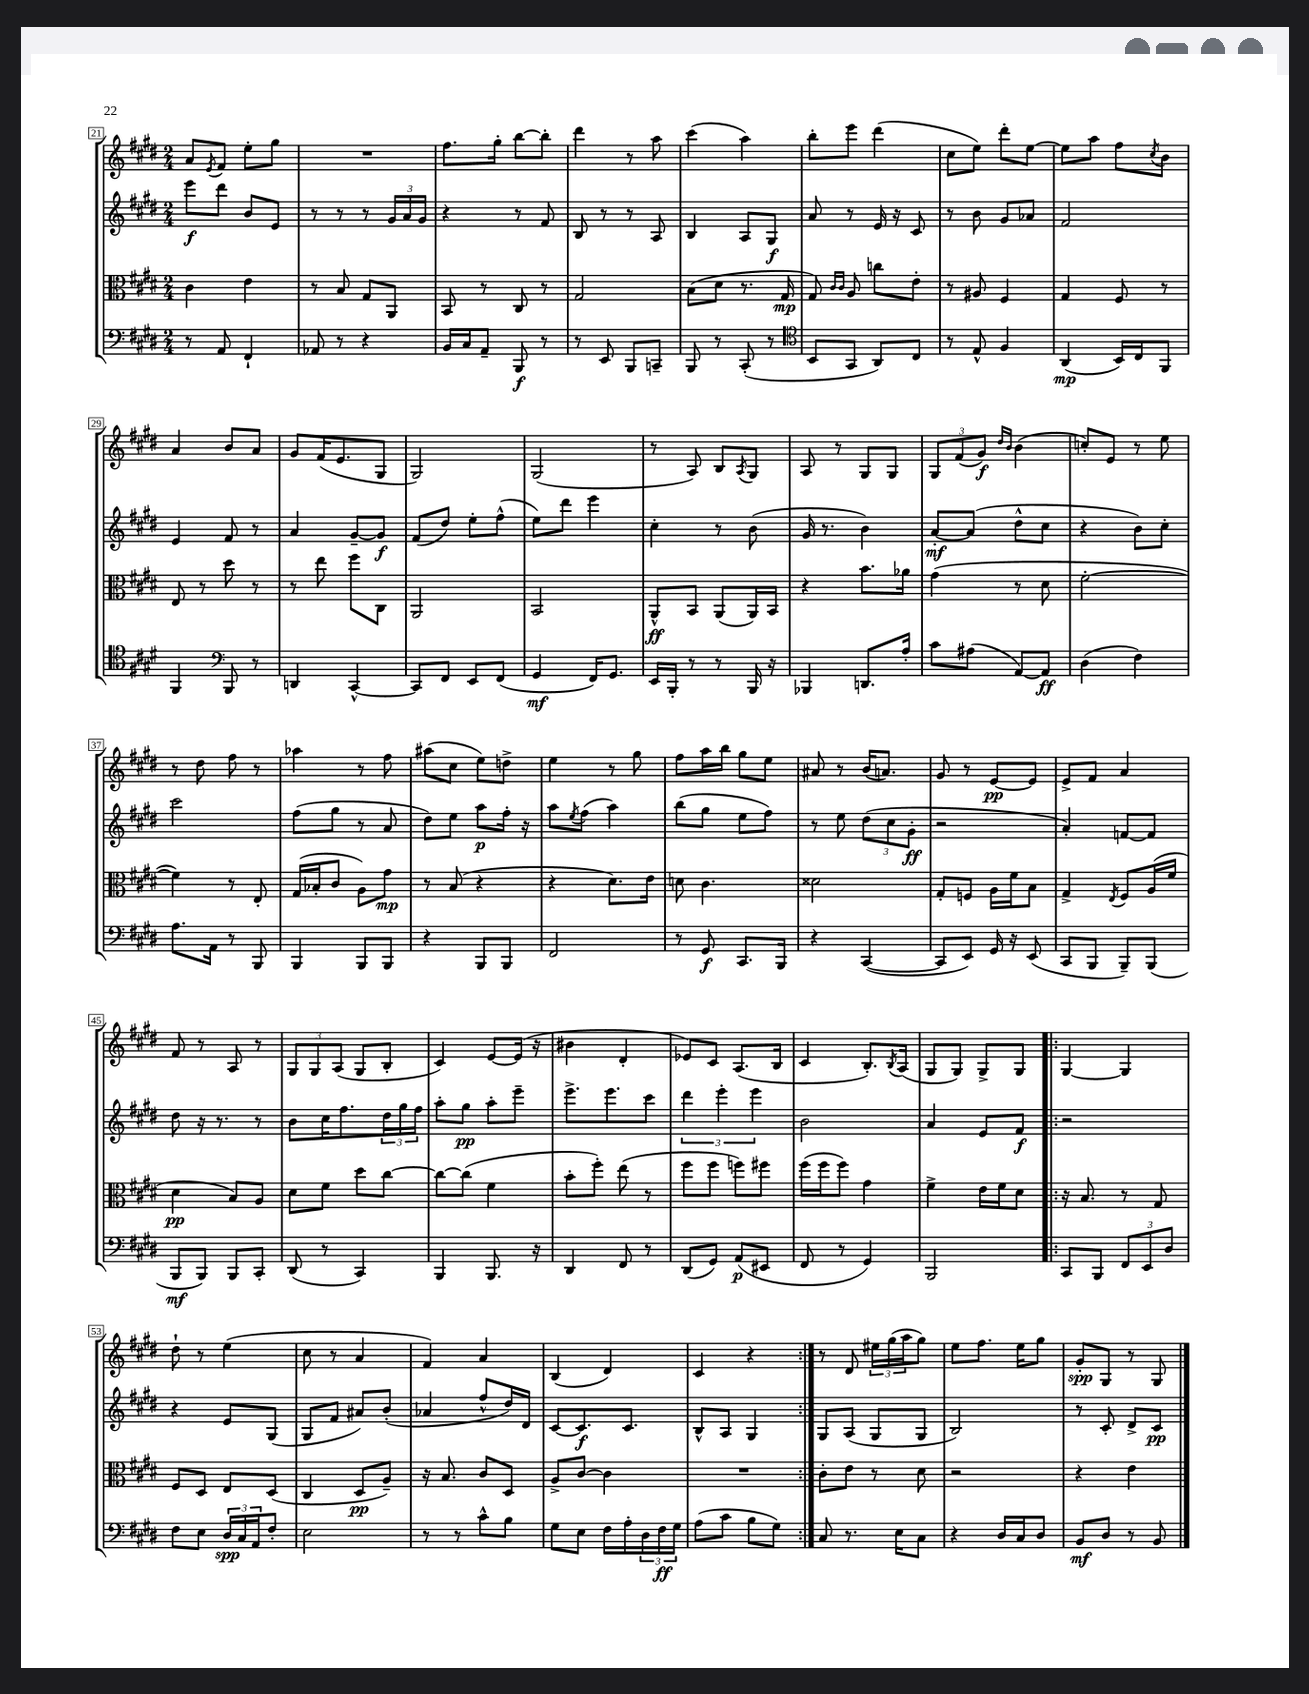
<<
\new StaffGroup <<
\new Staff = "s0" {
    \clef treble \key e \major \numericTimeSignature \time 2/4
    a'8 \acciaccatura { e'8 } fis'8 e''8-. gis''8 |
    R2 |
    fis''8. gis''16-. b''8~ b''8-. |
    dis'''4 r8 a''8 |
    cis'''4( a''4) |
    b''8-. e'''8 dis'''4( |
    cis''8 e''8) dis'''8-. e''8~ |
    e''8 a''8 fis''8 \acciaccatura { cis''8 } b'8 |
    a'4 b'8 a'8 |
    gis'8 fis'16( e'8. gis8 |
    gis2) |
    gis2( |
    r8 a8) b8 \acciaccatura { a8 } gis8 |
    a8 r8 gis8 gis8 |
    \tuplet 3/2 { gis8 fis'8( gis'8\f) } \grace { dis''16 b'16 } b'4( |
    c''8-.) e'8 r8 e''8 |
    r8 dis''8 fis''8 r8 |
    aes''4 r8 fis''8 |
    ais''8( cis''8 e''8) d''8-> |
    e''4 r8 gis''8 |
    fis''8 a''16 b''16 gis''8 e''8 |
    ais'8 r8 b'16( a'8.) |
    gis'8 r8 e'8~\pp e'8 |
    e'8-> fis'8 a'4 |
    fis'8 r8 a8 r8 |
    \tuplet 3/2 { gis8 gis8 a8( } gis8 b8-. |
    cis'4) e'8~ e'16( r16 |
    bis'4 dis'4-. |
    ees'8) cis'8 a8.( b16 |
    cis'4 b8.-.) \acciaccatura { b8 } a16( |
    gis8 gis8) gis8-> gis8 |
    \repeat volta 2 { gis4~ gis4 |
    dis''8-! r8 e''4( |
    cis''8 r8 a'4 |
    fis'4) a'4 |
    b4( dis'4) |
    cis'4 r4 | }
    r8 dis'8 \tuplet 3/2 { eis''16 gis''16( a''16 } gis''8) |
    e''8 fis''8. e''16 gis''8 |
    gis'8-.\spp gis8 r8 gis8 \bar "|." |
}
\new Staff = "s1" {
    \clef treble \key e \major \numericTimeSignature \time 2/4
    e'''8\f dis'''8 b'8 e'8 |
    r8 r8 r8 \tuplet 3/2 { gis'16 a'16 gis'16 } |
    r4 r8 fis'8 |
    b8 r8 r8 a8 |
    b4 a8 gis8\f |
    a'8 r8 e'16 r16 cis'8 |
    r8 b'8 gis'8 aes'8 |
    fis'2 |
    e'4 fis'8 r8 |
    a'4 gis'8~-- gis'8\f |
    fis'8( dis''8) e''8-. fis''8-^( |
    e''8) dis'''8 e'''4 |
    cis''4-. r8 b'8( |
    gis'16 r8. b'4) |
    a'8~-.\mf a'8( dis''8-^ cis''8 |
    r4 b'8) cis''8-. |
    cis'''2 |
    fis''8( gis''8 r8 a'8 |
    dis''8) e''8 a''8\p fis''16-. r16 |
    a''8 \acciaccatura { e''8 } fis''8( a''4) |
    b''8( gis''8 e''8 fis''8) |
    r8 e''8 \tuplet 3/2 { dis''8( cis''8 gis'8-.\ff } |
    r2 |
    a'4-.) f'8~ f'8 |
    dis''8 r16 r8. r8 |
    b'8 cis''16 fis''8. \tuplet 3/2 { dis''16 gis''16 fis''16 } |
    a''8-. gis''8\pp a''8-. e'''8-- |
    e'''8.-> e'''8. cis'''8 |
    \tuplet 3/2 { dis'''4 e'''4-. e'''4 } |
    b'2 |
    a'4 e'8 fis'8\f |
    \repeat volta 2 { r2 |
    r4 e'8 gis8( |
    gis8 fis'8 ais'8) b'8-.( |
    aes'4 fis''8-^ dis''16) dis'16 |
    cis'8~ cis'8.\f cis'8. |
    b8-^ a8 gis4 | }
    gis8 a8( gis8 gis8 |
    b2) |
    r8 cis'8-. dis'8-> cis'8\pp \bar "|." |
}
\new Staff = "s2" {
    \clef alto \key e \major \numericTimeSignature \time 2/4
    cis'4 e'4 |
    r8 b8 gis8 a,8 |
    b,8 r8 cis8 r8 |
    gis2 |
    b8( dis'8 r8. gis16\mp |
    gis8) \grace { cis'16 cis'16 } a8 c''8 e'8-. |
    r8 ais8 fis4 |
    gis4 fis8 r8 |
    e8 r8 dis''8 r8 |
    r8 e''8 fis''8 cis8 |
    a,2 |
    b,2 |
    a,8-^\ff b,8 a,8( a,16) b,16 |
    r4 b'8. aes'16 |
    gis'4( r8 dis'8 |
    fis'2~-. |
    fis'4) r8 e8-. |
    gis16( bes16-. cis'8 a8) gis'8\mp |
    r8 b8( r4 |
    r4 dis'8.) e'16 |
    d'8 cis'4. |
    disis'2 |
    gis8-. f8 a16 fis'16 b8 |
    gis4-> \acciaccatura { e8 } fis8 a16( fis'16 |
    dis'4\pp b8) a8 |
    dis'8 fis'8 dis''8 cis''8~ |
    cis''8~ cis''8( fis'4 |
    b'8-. fis''8-.) e''8( r8 |
    fis''8 fis''8 f''8) fis''8 |
    fis''16( fis''16 fis''8) gis'4 |
    fis'4-> e'16 fis'16 dis'8 |
    \repeat volta 2 { r16 b8. r8 gis8 |
    fis8 dis8 e8 dis8( |
    cis4 dis8\pp a8--) |
    r16 b8. cis'8 dis8 |
    a8-> cis'8~ cis'4 |
    R2 | }
    cis'8-. e'8 r8 dis'8 |
    r2 |
    r4 e'4 \bar "|." |
}
\new Staff = "s3" {
    \clef bass \key e \major \numericTimeSignature \time 2/4
    r8 a,8 fis,4-! |
    aes,8 r8 r4 |
    b,16 cis16 a,8-- b,,8\f r8 |
    r8 e,8 b,,8 c,8-- |
    b,,8 r8 cis,8-.( r8 |
    \clef tenor b,8 gis,8 a,8) cis8 |
    r8 e8-^ fis4 |
    a,4\mp( b,16) cis16 fis,8 |
    fis,4 \clef bass b,,8 r8 |
    d,4 cis,4~-^ |
    cis,8 fis,8 e,8 fis,8( |
    gis,4\mf fis,16) gis,8. |
    e,16 b,,16-. r8 r8 b,,16 r16 |
    bes,,4 d,8. a16-. |
    cis'8 ais8( a,8~) a,8\ff |
    dis4( fis4) |
    a8. a,16 r8 b,,8 |
    b,,4 b,,8 b,,8 |
    r4 b,,8 b,,8 |
    fis,2 |
    r8 gis,8\f cis,8. b,,16 |
    r4 cis,4~( |
    cis,8 e,8) gis,16 r16 e,8( |
    cis,8 b,,8 b,,8--) b,,8( |
    b,,8\mf b,,8) b,,8 cis,8-. |
    dis,8( r8 cis,4) |
    b,,4 b,,8. r16 |
    dis,4 fis,8 r8 |
    dis,8( gis,8) a,8\p( eis,8 |
    fis,8 r8 gis,4) |
    b,,2 |
    \repeat volta 2 { cis,8 b,,8 \tuplet 3/2 { fis,8 e,8 dis8 } |
    fis8 e8 \tuplet 3/2 { dis16\spp cis16 a,16 } fis8-. |
    e2 |
    r8 r8 cis'8-^ b8 |
    gis8 e8 fis16 a16-. \tuplet 3/2 { dis16 fis16\ff gis16 } |
    a8( cis'8 b8 gis8) | }
    cis8 r8. e16 cis8 |
    r4 dis16 cis16 dis8 |
    b,8\mf dis8 r8 b,8 \bar "|." |
}
>>
>>
\layout { \context { \Score currentBarNumber = #21 \override BarNumber.stencil = #(make-stencil-boxer 0.1 0.3 ly:text-interface::print) } }
